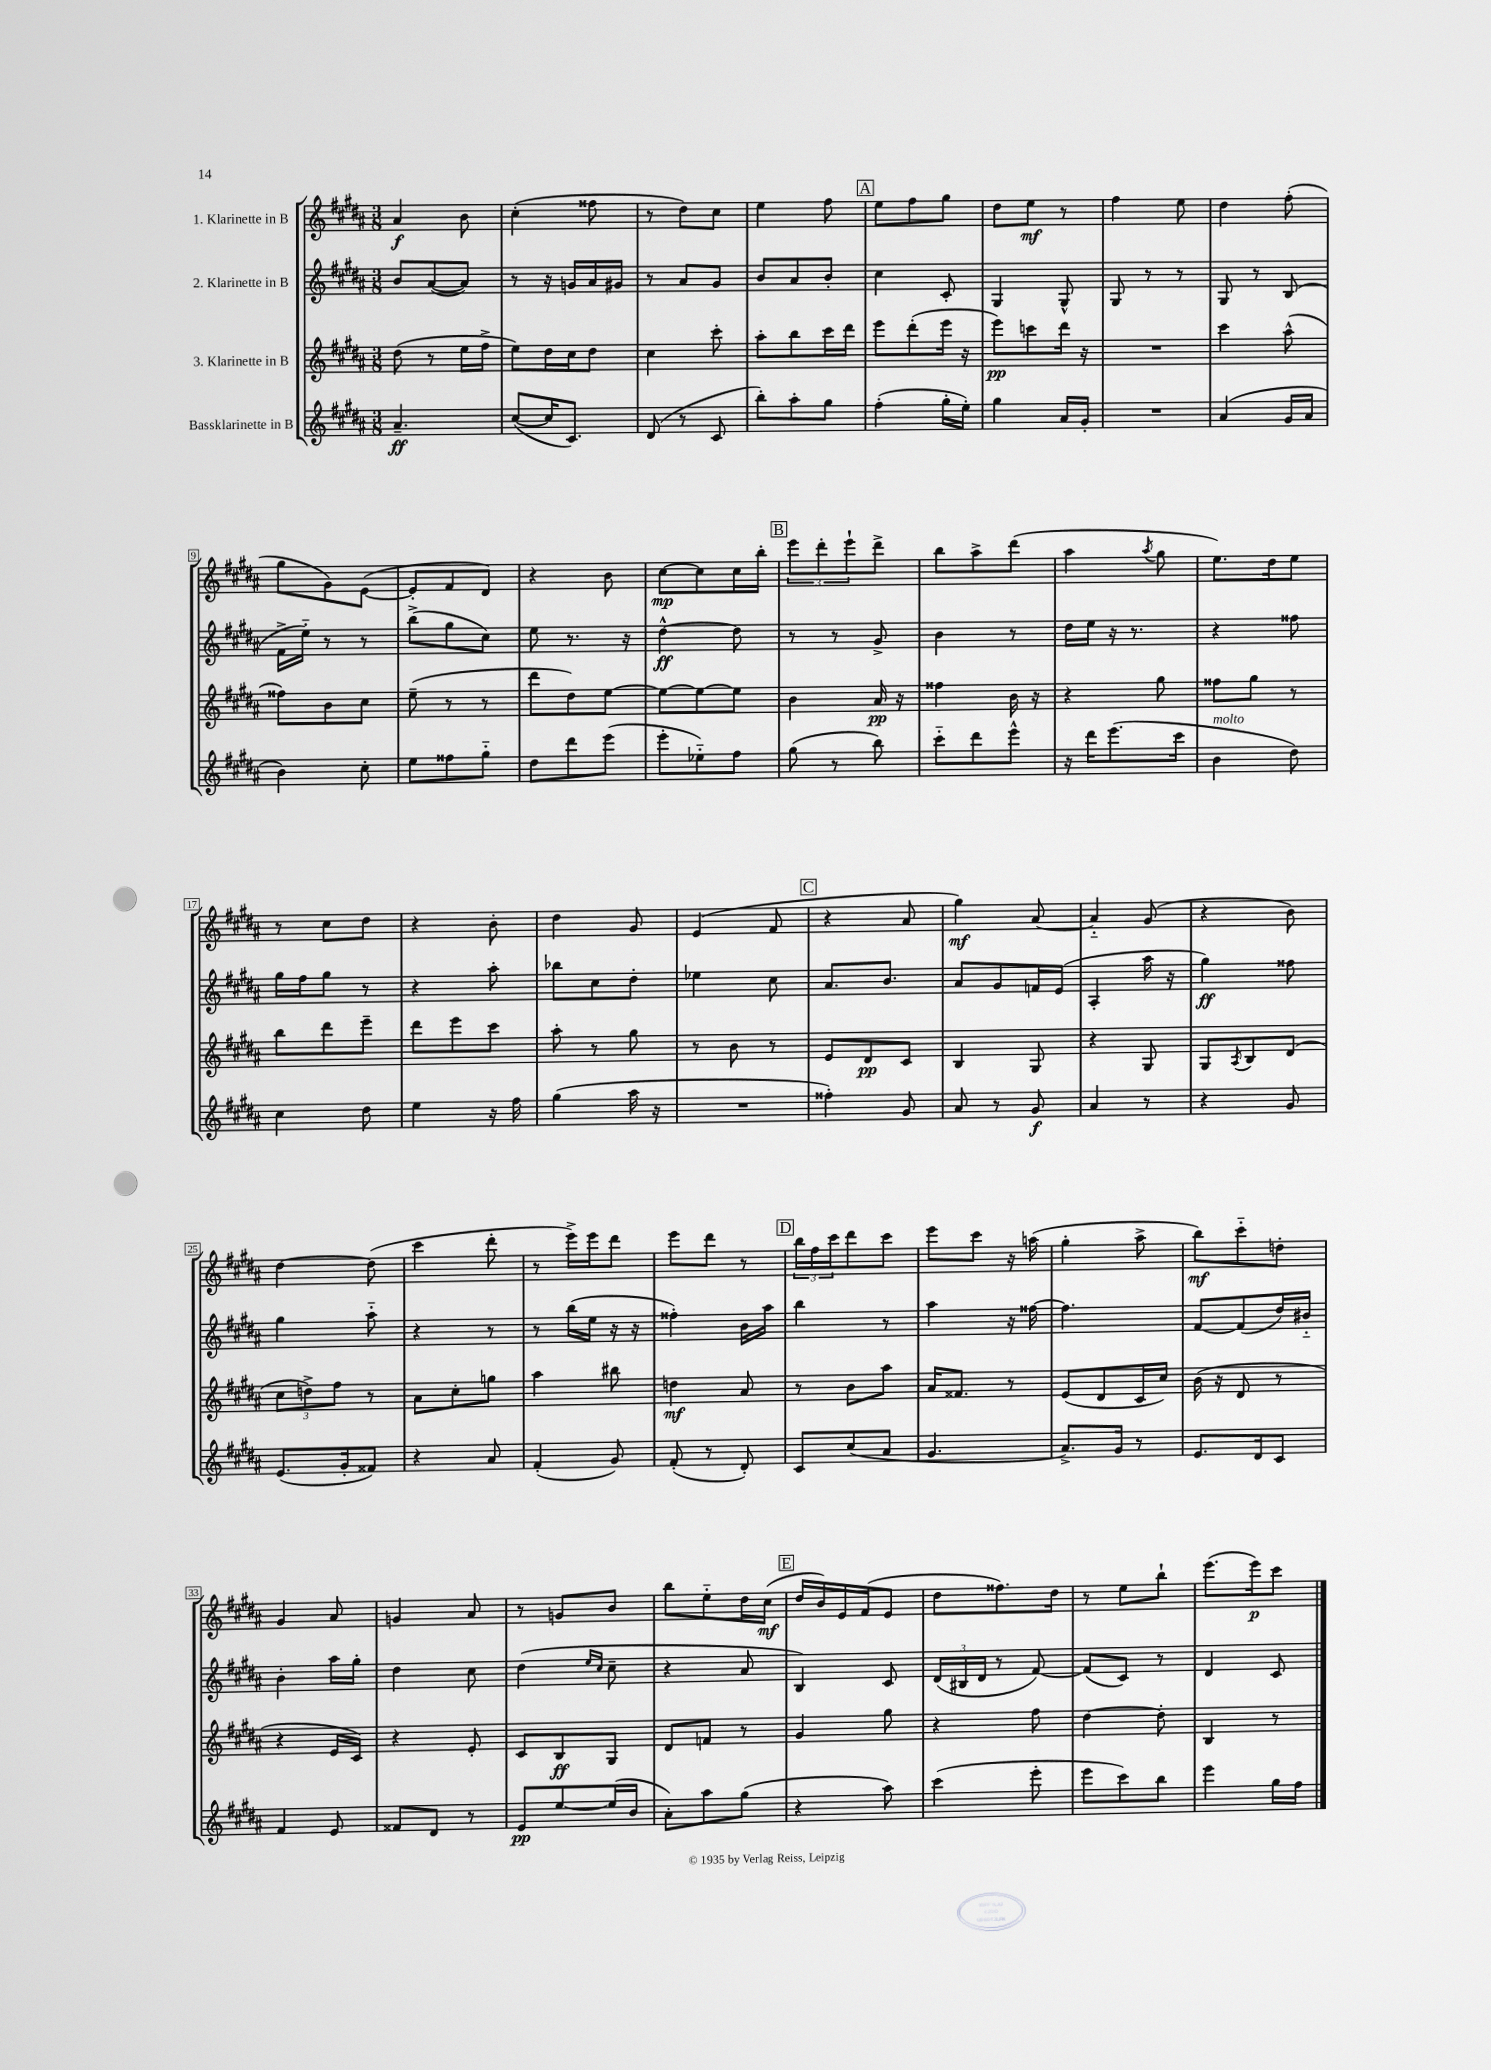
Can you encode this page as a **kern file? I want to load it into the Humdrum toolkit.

**kern	**dynam	**kern	**dynam	**kern	**dynam	**kern	**dynam
*part4	*part4	*part3	*part3	*part2	*part2	*part1	*part1
*staff4	*staff4	*staff3	*staff3	*staff2	*staff2	*staff1	*staff1
*I"Bassklarinette in B	*	*I"3. Klarinette in B	*	*I"2. Klarinette in B	*	*I"1. Klarinette in B	*
*clefG2	*	*clefG2	*	*clefG2	*	*clefG2	*
*k[f#c#g#d#a#]	*	*k[f#c#g#d#a#]	*	*k[f#c#g#d#a#]	*	*k[f#c#g#d#a#]	*
*M3/8	*	*M3/8	*	*M3/8	*	*M3/8	*
=1	=1	=1	=1	=1	=1	=1	=1
4.a#~/	ff	(8dd#\	.	8b/L	.	4a#/	f
.	.	8r	.	([8a#/	.	.	.
.	.	16ee\LL	.	8a#/J])	.	8b\	.
.	.	16ff#^\JJ	.	.	.	.	.
=2	=2	=2	=2	=2	=2	=2	=2
([8cc#/L	.	8ee\L)	.	8r	.	(4cc#'\	.
16cc#/K]	.	16dd#\L	.	16r	.	.	.
8.c#/J)	.	16cc#\J	.	16gn/LL	.	.	.
.	.	8dd#\J	.	16a#/	.	8ff##X\	.
.	.	.	.	16g#X/JJ	.	.	.
=3	=3	=3	=3	=3	=3	=3	=3
(8d#/	.	4cc#\	.	8r	.	8r	.
8r	.	.	.	8a#/L	.	8dd#\L)	.
8c#/	.	8ccc#'\	.	8g#/J	.	8cc#\J	.
=4	=4	=4	=4	=4	=4	=4	=4
8bb'\L)	.	8aa#'\L	.	8b/L	.	4ee\	.
8aa#'\	.	8bb\	.	8a#/	.	.	.
8gg#\J	.	16ccc#\L	.	8b'/J	.	8ff#\	.
.	.	16ddd#\JJ	.	.	.	.	.
!!LO:REH:place=s1:t=A
=5	=5	=5	=5	=5	=5	=5	=5
(4ff#'\	.	8eee\L	.	4cc#\	.	8ee\L	.
.	.	(8ddd#'\	.	.	.	8ff#\	.
16gg#'\LL	.	16eee\Jk	.	8c#'/	.	8gg#\J	.
16ee'\JJ)	.	16r	.	.	.	.	.
=6	=6	=6	=6	=6	=6	=6	=6
4gg#\	.	8eee\L)	pp	4G#/	.	8dd#\L	.
.	.	8cccn\	.	.	.	8ee\J	mf
16a#/LL	.	16ddd#\Jk	.	8G#^^/	.	8r	.
16g#'/JJ	.	16r	.	.	.	.	.
=7	=7	=7	=7	=7	=7	=7	=7
4.r	.	4.r	.	8G#/	.	4ff#\	.
.	.	.	.	8r	.	.	.
.	.	.	.	8r	.	8ee\	.
=8	=8	=8	=8	=8	=8	=8	=8
(4a#/	.	4ccc#\	.	8G#/	.	4dd#\	.
.	.	.	.	8r	.	.	.
16g#/LL	.	(8aa#^^\	.	(8B/	.	(8ff#'\	.
16a#/JJ	.	.	.	.	.	.	.
!!LO:LB:g=z
=9	=9	=9	=9	=9	=9	=9	=9
4b\)	.	8ff##X\L)	.	16f#^\LL	.	8gg#\L	.
.	.	.	.	16ee\JJ)	.	.	.
.	.	8b\	.	8r	.	8g#\)	.
8cc#'\	.	8cc#\J	.	8r	.	([8e\J	.
=10	=10	=10	=10	=10	=10	=10	=10
8ee\L	.	(8ee~\	.	(8bb^\L	.	8e'/L]	.
8ff##X\	.	8r	.	8gg#\	.	8f#/	.
8gg#\J	.	8r	.	8cc#\J)	.	8d#/J)	.
=11	=11	=11	=11	=11	=11	=11	=11
8dd#\L	.	8ddd#\L	.	8ee\	.	4r	.
8ddd#\	.	8dd#\)	.	8.r	.	.	.
(8eee\J	.	[8ee\J	.	.	.	8b\	.
.	.	.	.	16r	.	.	.
=12	=12	=12	=12	=12	=12	=12	=12
8eee'\L	.	8ee\L_	.	[4dd#^^\	ff	[8cc#\L	mp
8ee-X\)	.	8ee\_	.	.	.	8cc#\]	.
8ff#\J	.	8ee\J]	.	8dd#\]	.	16cc#\L	.
.	.	.	.	.	.	16bb'\JJ	.
!!LO:REH:place=s1:t=B
=13	=13	=13	=13	=13	=13	=13	=13
(8gg#\	.	4b\	.	8r	.	12eee\L	.
.	.	.	.	.	.	12ddd#'\	.
8r	.	.	.	8r	.	.	.
.	.	.	.	.	.	12eee`\	.
8bb\)	.	16a#/	pp	8g#^/	.	8ddd#^\J	.
.	.	16r	.	.	.	.	.
=14	=14	=14	=14	=14	=14	=14	=14
8ccc#\L	.	4ff##X\	.	4b\	.	8bb\L	.
8ddd#\	.	.	.	.	.	8aa#^\	.
8eee^^\J	.	16b\	.	8r	.	(8ddd#\J	.
.	.	16r	.	.	.	.	.
=15	=15	=15	=15	=15	=15	=15	=15
16r	.	4r	.	16dd#\LL	.	4aa#\	.
16ddd#\KL	.	.	.	16ee\JJ	.	.	.
(8.eee\	.	.	.	16r	.	.	.
.	.	.	.	8.r	.	.	.
.	.	.	.	.	.	8qaa#/	.
.	.	8gg#\	.	.	.	8gg#\	.
16ccc#\Jk	.	.	.	.	.	.	.
=16	=16	=16	=16	=16	=16	=16	=16
!LO:TX:a:i:t=molto	!	!	!	!	!	!	!
4b\	.	8ff##X\L	.	4r	.	8.ee\L)	.
.	.	8gg#\J	.	.	.	.	.
.	.	.	.	.	.	16dd#\k	.
8dd#\)	.	8r	.	8ff##X\	.	8ee\J	.
!!LO:LB:g=z
=17	=17	=17	=17	=17	=17	=17	=17
4cc#\	.	8bb\L	.	16gg#\LL	.	8r	.
.	.	.	.	16ff#\J	.	.	.
.	.	8ddd#\	.	8gg#\J	.	8cc#\L	.
8dd#\	.	8eee~\J	.	8r	.	8dd#\J	.
=18	=18	=18	=18	=18	=18	=18	=18
4ee\	.	8ddd#\L	.	4r	.	4r	.
.	.	8eee\	.	.	.	.	.
16r	.	8ccc#\J	.	8aa#'\	.	8b'\	.
16ff#\	.	.	.	.	.	.	.
=19	=19	=19	=19	=19	=19	=19	=19
(4gg#\	.	8aa#'\	.	8bb-X\L	.	4dd#\	.
.	.	8r	.	8cc#\	.	.	.
16aa#\	.	8gg#\	.	8dd#'\J	.	8g#/	.
16r	.	.	.	.	.	.	.
=20	=20	=20	=20	=20	=20	=20	=20
4.r	.	8r	.	4ee-X\	.	(4e/	.
.	.	8b\	.	.	.	.	.
.	.	8r	.	8cc#\	.	8f#/	.
!!LO:REH:place=s1:t=C
=21	=21	=21	=21	=21	=21	=21	=21
4ff##X'\)	.	8e/L	.	8.a#/L	.	4r	.
.	.	8d#/	pp	.	.	.	.
.	.	.	.	8.b/J	.	.	.
8g#/	.	8c#/J	.	.	.	8a#/	.
=22	=22	=22	=22	=22	=22	=22	=22
8a#/	.	4B/	.	8a#/L	.	4gg#\)	mf
8r	.	.	.	8g#/	.	.	.
8g#/	f	8G#/	.	16fn/L	.	[8a#/	.
.	.	.	.	(16e/JJ	.	.	.
=23	=23	=23	=23	=23	=23	=23	=23
4a#/	.	4r	.	4A#'/	.	4a#/]	.
8r	.	8G#/	.	16aa#\	.	(8g#/	.
.	.	.	.	16r	.	.	.
=24	=24	=24	=24	=24	=24	=24	=24
4r	.	8G#/L	.	4gg#\)	ff	4r	.
.	.	8qA#/	.	.	.	.	.
.	.	8B/	.	.	.	.	.
8g#/	.	(8d#/J	.	8ff##X\	.	8b\)	.
!!LO:LB:g=z
=25	=25	=25	=25	=25	=25	=25	=25
(8.e/L	.	12cc#\L	.	4gg#\	.	[4dd#\	.
.	.	12ddn^\)	.	.	.	.	.
.	.	12ff#\J	.	.	.	.	.
16g#'/k	.	.	.	.	.	.	.
8f##X/J)	.	8r	.	8aa#\	.	(8dd#\]	.
=26	=26	=26	=26	=26	=26	=26	=26
4r	.	8a#\L	.	4r	.	4ccc#\	.
.	.	8cc#'\	.	.	.	.	.
8a#/	.	8ggn\J	.	8r	.	8ddd#'\	.
=27	=27	=27	=27	=27	=27	=27	=27
(4f#'/	.	4aa#\	.	8r	.	8r	.
.	.	.	.	(16bb\LL	.	16eee^\LL)	.
.	.	.	.	16ee\JJ	.	16eee\J	.
8g#/)	.	8bb#X\	.	16r	.	8ddd#\J	.
.	.	.	.	16r	.	.	.
=28	=28	=28	=28	=28	=28	=28	=28
(8f#'/	.	4ddn\	mf	4ff##X'\)	.	8eee\L	.
8r	.	.	.	.	.	8ddd#\J	.
8d#'/)	.	8a#/	.	16b\LL	.	8r	.
.	.	.	.	16aa#\JJ	.	.	.
!!LO:REH:place=s1:t=D
=29	=29	=29	=29	=29	=29	=29	=29
8c#/L	.	8r	.	4bb\	.	24bb\LL	.
.	.	.	.	.	.	24ff#\	.
.	.	.	.	.	.	24ccc#\J	.
(8cc#/	.	8b\L	.	.	.	8ddd#\	.
8a#/J	.	8aa#\J	.	8r	.	8ccc#\J	.
=30	=30	=30	=30	=30	=30	=30	=30
4.g#/	.	16a#/KL	.	4aa#\	.	8eee\L	.
.	.	8.f##X/J	.	.	.	.	.
.	.	.	.	.	.	8ccc#\J	.
.	.	8r	.	16r	.	16r	.
.	.	.	.	[16ff##X\	.	(16aan\	.
=31	=31	=31	=31	=31	=31	=31	=31
8.a#^/L)	.	(8e/L	.	4.ff##\]	.	4gg#'\	.
.	.	8d#/	.	.	.	.	.
16g#/Jk	.	.	.	.	.	.	.
8r	.	16c#/L	.	.	.	8aa#^\	.
.	.	16cc#/JJ)	.	.	.	.	.
=32	=32	=32	=32	=32	=32	=32	=32
8.e/L	.	(16b\	.	[8f#/L	.	8bb\L)	mf
.	.	16r	.	.	.	.	.
.	.	8d#/	.	(8f#/]	.	8ccc#\	.
16d#/k	.	.	.	.	.	.	.
8c#/J	.	8r	.	16dd#/L)	.	8ddn'\J	.
.	.	.	.	16b#X/JJ	.	.	.
!!LO:LB:g=z
=33	=33	=33	=33	=33	=33	=33	=33
4f#/	.	4r	.	4b'\	.	4g#/	.
8e/	.	16e/LL	.	16aa#\LL	.	8a#/	.
.	.	16c#/JJ)	.	16gg#'\JJ	.	.	.
=34	=34	=34	=34	=34	=34	=34	=34
8f##X/L	.	4r	.	4dd#\	.	4gn/	.
8d#/J	.	.	.	.	.	.	.
8r	.	8e'/	.	8cc#\	.	8a#/	.
=35	=35	=35	=35	=35	=35	=35	=35
8e/L	pp	8c#/L	.	(4dd#\	.	8r	.
[8ee/	.	8B/	ff	.	.	8gn/L	.
.	.	.	.	16qqee/LL	.	.	.
.	.	.	.	16qqcc#/JJ	.	.	.
(16ee/L]	.	8G#/J	.	8cc#~\	.	8b/J	.
16b/JJ	.	.	.	.	.	.	.
=36	=36	=36	=36	=36	=36	=36	=36
8a#'\L)	.	8d#/L	.	4r	.	8bb\L	.
8aa#\	.	8fn/J	.	.	.	8ee\	.
(8gg#\J	.	8r	.	8a#/	.	16dd#\L	.
.	.	.	.	.	.	(16cc#\JJ	mf
!!LO:REH:place=s1:t=E
=37	=37	=37	=37	=37	=37	=37	=37
4r	.	4g#/	.	4B/)	.	16dd#/LL	.
.	.	.	.	.	.	16b/)	.
.	.	.	.	.	.	16e/	.
.	.	.	.	.	.	(16f#/J	.
8aa#\)	.	8gg#\	.	8c#/	.	8e/J	.
=38	=38	=38	=38	=38	=38	=38	=38
(4ccc#\	.	4r	.	(24d#/LL	.	8dd#\L	.
.	.	.	.	24B#X/	.	.	.
.	.	.	.	24d#/JJ	.	.	.
.	.	.	.	8r	.	8.ff##X\)	.
8eee'\	.	8ff#\	.	[8f#/)	.	.	.
.	.	.	.	.	.	16dd#\Jk	.
=39	=39	=39	=39	=39	=39	=39	=39
8eee\L	.	[4dd#\	.	(8f#/L]	.	8r	.
8ccc#\)	.	.	.	8c#/J)	.	8ee\L	.
8bb\J	.	8dd#'\]	.	8r	.	8bb`\J	.
=40	=40	=40	=40	=40	=40	=40	=40
4eee\	.	4B/	.	4d#/	.	(8.eee\L	.
.	.	.	.	.	.	16eee\k)	p
16gg#\LL	.	8r	.	8c#/	.	8ccc#\J	.
16ff#\JJ	.	.	.	.	.	.	.
==	==	==	==	==	==	==	==
*-	*-	*-	*-	*-	*-	*-	*-
